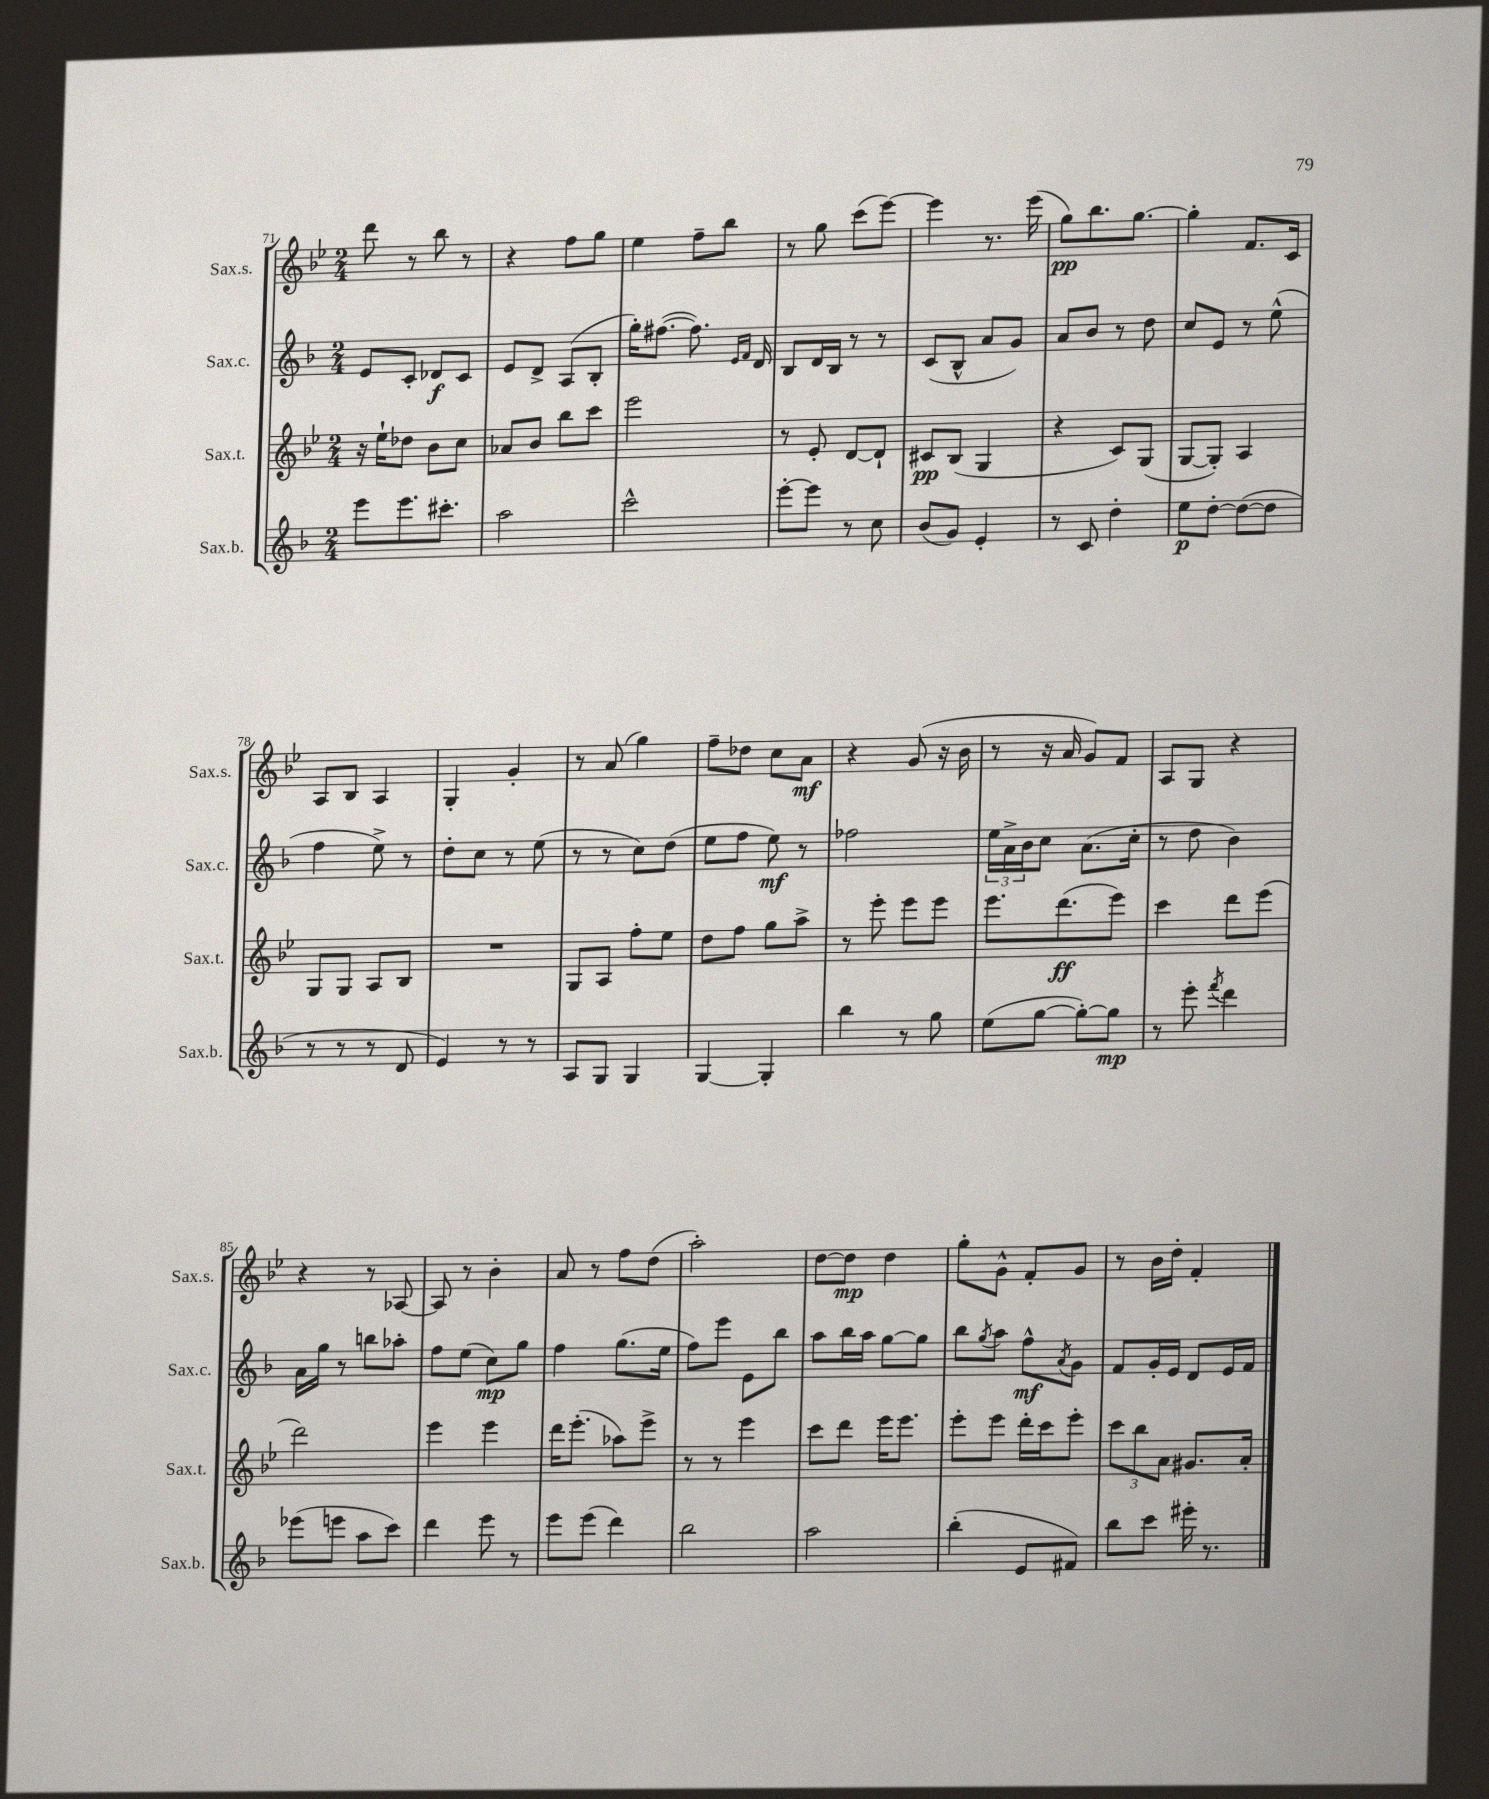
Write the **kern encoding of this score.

**kern	**kern	**kern	**kern
*staff4	*staff3	*staff2	*staff1
*clefG2	*clefG2	*clefG2	*clefG2
*k[b-]	*k[b-e-]	*k[b-]	*k[b-e-]
*M2/4	*M2/4	*M2/4	*M2/4
8eee\L	16r	8e/L	8ddd\
.	16ee-`\LK	.	.
8.eee\	8dd-\J	8c'/J	8r
.	8b-\L	8d-/L	8bb-\
8.ccc#'\J	.	.	.
.	8cc\J	8c/J	8r
=	=	=	=
2aa\	8a-/L	8e/L	4r
.	8b-/J	8d^/J	.
.	8bb-\L	(8A/L	8ff\L
.	8ccc\J	8B-'/J	8gg\J
=	=	=	=
2ccc^^\	2eee-\	16gg'\LK)	4ee-\
.	.	([8.ff#\J	.
.	.	8.ff#\])	8ff~\L
.	.	.	8bb-\J
.	.	16qqe/LL	.
.	.	16qqf/JJ	.
.	.	16d/	.
=	=	=	=
[8eee'\L	8r	8B-/L	8r
8eee\]J	8e-'/	16d/L	8gg\
.	.	16B-/JJ	.
8r	[8d/L	8r	(8ccc\L
8cc\	8d`/]J	8r	[8eee-\J)
=	=	=	=
(8b-/L	8c#/L	(8c/L	4eee-\]
8g/J)	(8B-/J	8B-^^/J	.
4e'/	4G/	8a/L	8.r
.	.	8g/J)	.
.	.	.	(16eee-\
=	=	=	=
8r	4r	8a/L	8gg\L)
8c/	.	8b-/J	8.bb-\
4dd'\	8c/L)	8r	.
.	.	.	[8.gg\J
.	(8G/J	8dd\	.
=	=	=	=
8ee\L	[8G/L	8cc/L	4gg'\]
[8dd'\J	8G'/]J)	8e/J	.
(8dd\_L	4A/	8r	8.f/L
8dd\]J	.	(8ee^^\	.
.	.	.	16c/Jk
=	=	=	=
8r	8G/L	4ff\	8A/L
8r	8G/J	.	8B-/J
8r	8A/L	8ee^\)	4A/
8d/	8B-/J	8r	.
=	=	=	=
4e/)	2r	8dd'\L	4G'/
.	.	8cc\J	.
8r	.	8r	4g'/
8r	.	(8ee\	.
=	=	=	=
8A/L	8G/L	8r	8r
8G/J	8A/J	8r	(8a/
4G/	8ff'\L	8cc\L)	4gg\)
.	8ee-\J	(8dd\J	.
=	=	=	=
[4G/	8dd\L	8ee\L	8ff~\L
.	8ff\J	8ff\J	8dd-\J
4G'/]	8gg\L	8ee\)	8cc\L
.	8aa^\J	8r	8a\J
=	=	=	=
4bb-\	8r	2ff-\	4r
.	8eee-'\	.	.
8r	8eee-\L	.	(8g/
8gg\	8eee-\J	.	16r
.	.	.	16b-\
=	=	=	=
(8ee\L	8.eee-\L	24ee\LL	8r
.	.	24a^\	.
.	.	24b-\J	.
[8gg\J	.	8cc\J	16r
.	(8.ddd\	.	16a/
8gg'\_L)	.	(8.a\L	8g/L)
8gg\]J	8eee-\J)	.	8f/J
.	.	16cc'\Jk	.
=	=	=	=
8r	4ccc\	8r	8A/L
8eee'\	.	8dd\	8G/J
8qfff/	.	.	.
4ddd\	8ddd\L	4b-\)	4r
.	(8eee-\J	.	.
=	=	=	=
(8eee-\L	2ddd\)	16a\LL	4r
.	.	16gg\JJ	.
8eee\J	.	8r	.
8aa\L	.	8bb\L	8r
8ccc\J)	.	8aa-'\J	[8A-/
=	=	=	=
4ddd\	4eee-\	8ff\L	8A-/]
.	.	(8ee\J	8r
8eee\	4eee-\	8cc\L)	4b-'\
8r	.	8gg\J	.
=	=	=	=
8eee\L	16ddd\LK	4ff\	8a/
.	(8.eee-'\J	.	.
(8eee\J	.	.	8r
4ddd\)	8aa-\L)	(8.gg\L	8ff\L
.	8eee-^\J	.	(8dd\J
.	.	16ee\Jk	.
=	=	=	=
2bb-\	8r	8ff\L)	2aa'\)
.	8r	8eee\J	.
.	4eee-\	8e\L	.
.	.	8bb-\J	.
=	=	=	=
2aa\	8ccc\L	8aa\L	[8dd\L
.	8ddd\J	16bb-\L	8dd\]J
.	.	16aa\JJ	.
.	16eee-\LK	[8gg\L	4dd\
.	8.eee-\J	.	.
.	.	8gg\]J	.
=	=	=	=
(4bb-'\	8eee-'\L	8bb-\L	8gg'\L
.	.	8qgg/	.
.	8eee-\J	8aa\J	8g^^\J
8e/L	16ddd'\LL	8ff^^\L	8f'/L
.	16ccc\J	.	.
.	.	8qa/	.
8f#/J)	8eee-'\J	8g\J	8g/J
=	=	=	=
8bb-\L	12ccc\L	8f/L	8r
.	12bb-\	.	.
8ccc\J	.	16g'/L	16b-\LL
.	12a\J	.	.
.	.	16e/JJ	16dd'\JJ
16eee#'\	8.g#/L	8d/L	4f'/
8.r	.	.	.
.	.	16e/L	.
.	16a'/Jk	16f/JJ	.
==	==	==	==
*-	*-	*-	*-
